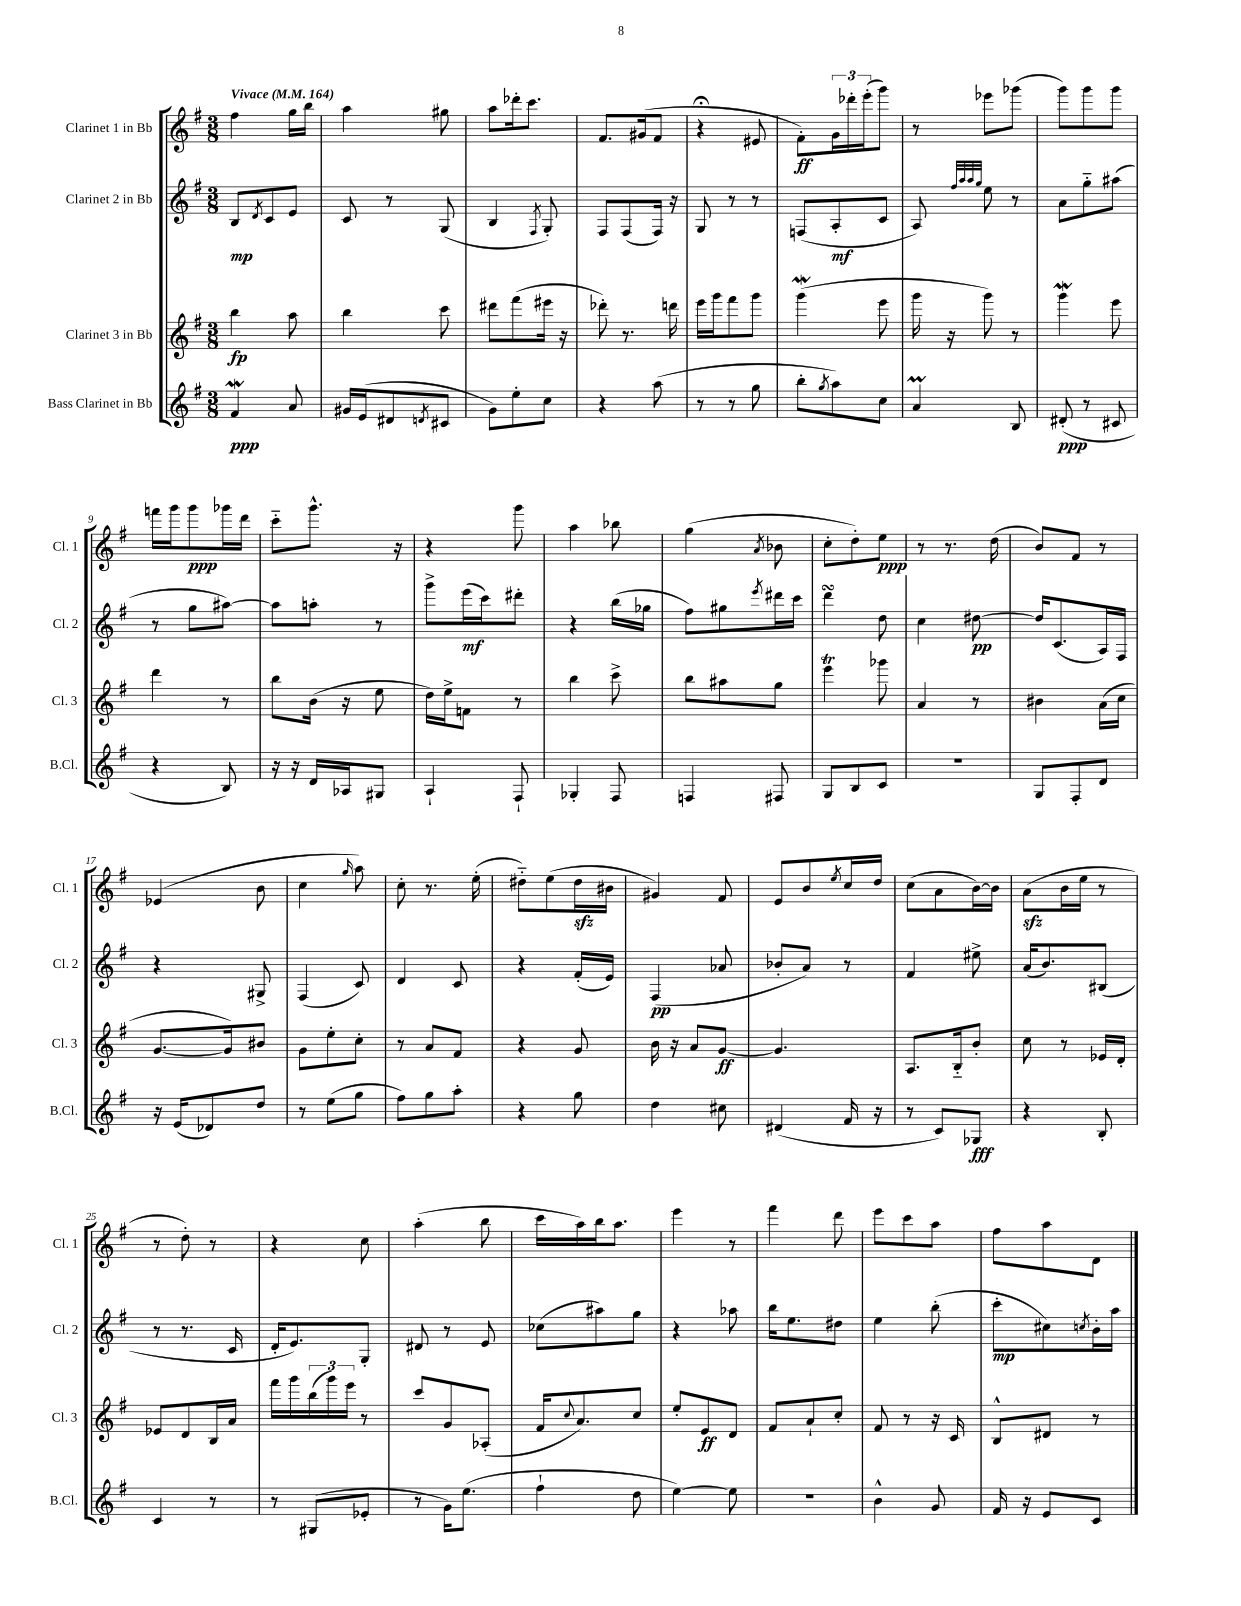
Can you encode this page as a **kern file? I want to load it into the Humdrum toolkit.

**kern	**kern	**kern	**kern
*staff4	*staff3	*staff2	*staff1
*clefG2	*clefG2	*clefG2	*clefG2
*k[f#]	*k[f#]	*k[f#]	*k[f#]
*M3/8	*M3/8	*M3/8	*M3/8
*MM164	*MM164	*MM164	*MM164
4f#	4bb	8B	4ff#
.	.	8qd	.
.	.	8c	.
8a	8aa	8e	16gg
.	.	.	16bb
=	=	=	=
16g#	4bb	8c	4aa
(16e	.	.	.
8d#	.	8r	.
8qd	.	.	.
8c#	8ccc	(8G	8gg#
=	=	=	=
8g)	8ddd#	4B	8aa
8ee'	(8fff#	.	16ddd-'
.	.	.	8.ccc
.	.	8qF#	.
8cc	16eee#	8G')	.
.	16r	.	.
=	=	=	=
4r	8ddd-')	8F#	8.f#
.	8.r	(8F#	.
.	.	.	(16g#
(8aa	.	16F#)	8f#
.	16ddd	16r	.
=	=	=	=
8r	16eee	8G	4r;
.	16ggg	.	.
8r	8fff#	8r	.
8gg	8ggg	8r	8e#
=	=	=	=
8bb'	(4ggg	(8F	8f#')
8qgg	.	.	.
8aa)	.	8A'	24g
.	.	.	24ddd-'
.	.	.	(24eee'
8cc	8eee	8c	8ggg)
=	=	=	=
4a	16ggg	8A)	8r
.	16r	.	.
.	.	32qqff#	.
.	.	32qqaa	.
.	.	32qqaa	.
.	.	32qqgg	.
.	8ggg)	8ee	8eee-
8B	8r	8r	(8ggg-
=	=	=	=
(8d#'	4ggg	8a	8ggg)
8r	.	8gg'~	8ggg
8c#	8eee	(8aa#	8ggg
=	=	=	=
4r	4ddd	8r	16fff
.	.	.	16ggg
.	.	8gg	8ggg
8B)	8r	[8aa#)	16ggg-
.	.	.	16ddd
=	=	=	=
16r	8bb	8aa#]	8ccc'~
16r	.	.	.
16d	(16b	8aa'	8.ggg^^
16A-	16r	.	.
8G#	8ee	8r	.
.	.	.	16r
=	=	=	=
4A`	16dd)	8ggg^	4r
.	16ee^	.	.
.	8f	(16eee	.
.	.	16ccc)	.
8F#`	8r	8ddd#'	8ggg
=	=	=	=
4G-'	4bb	4r	4aa
8F#	8ccc^	(16bb	8bb-
.	.	16gg-	.
=	=	=	=
4F	8bb	8ff#)	(4gg
.	8aa#	8gg#	.
.	.	8qeee	8qa
8F#	8gg	16ddd#	8b-
.	.	16ccc	.
=	=	=	=
8G	4eee	4ddd	8cc'
8B	.	.	8dd')
8c	8ggg-	8dd	8ee
=	=	=	=
4.r	4a	4cc	8r
.	.	.	8.r
.	8r	[8dd#	.
.	.	.	(16dd
=	=	=	=
8G	4b#	16dd#]	8b)
.	.	(8.c	.
8F#'	.	.	8f#
8d	(16a	16A)	8r
.	16cc	16F#	.
=	=	=	=
16r	[8.g	4r	(4e-
(16e	.	.	.
8d-)	.	.	.
.	16g])	.	.
8dd	8b#	8G#^	8b
=	=	=	=
8r	8g	(4F#	4cc
(8ee	8ee'	.	.
.	.	.	16qqgg
8gg	8cc'	8c)	8aa)
=	=	=	=
8ff#)	8r	4d	8cc'
8gg	8a	.	8.r
8aa'	8f#	8c	.
.	.	.	(16ee'
=	=	=	=
4r	4r	4r	8dd#'~)
.	.	.	(8ee
8gg	8g	(16f#'	16dd#
.	.	16e)	16b#
=	=	=	=
4dd	16b	(4F#	4g#)
.	16r	.	.
.	8a	.	.
8cc#	[8g	8a-	8f#
=	=	=	=
(4d#	4.g]	8b-'	8e
.	.	8a)	8b
.	.	.	8qee
16f#	.	8r	16cc
16r	.	.	16dd
=	=	=	=
8r	8.A	4f#	(8cc
8c)	.	.	8a
.	16B'~	.	.
8G-	8b'	8ee#^	[16b)
.	.	.	16b]
=	=	=	=
4r	8cc	(16a	(8a
.	.	8.b)	.
.	8r	.	16b
.	.	.	16ee
8B'	16e-	(8B#	8r
.	16d'	.	.
=	=	=	=
4c	8e-	8r	8r
.	8d	8.r	8dd')
8r	16B	.	8r
.	16a	16c	.
=	=	=	=
8r	16fff#	16d'	4r
.	16ggg	8.e)	.
(8G#	(24bb	.	.
.	24ggg)	.	.
.	24eee	.	.
8e-'	8r	8G'	8cc
=	=	=	=
8r	8ccc	8d#	(4aa'
16g)	8g	8r	.
(8.ee	.	.	.
.	(8A-'	8e	8bb
=	=	=	=
4ff#`	16f#	(8cc-	16ccc
.	8qqcc	.	.
.	8.a)	.	16aa)
.	.	8aa#)	16bb
.	.	.	8.aa
8dd	8cc	8gg	.
=	=	=	=
[4ee)	8ee'	4r	4eee
.	8e	.	.
8ee]	8d	8aa-	8r
=	=	=	=
4.r	8f#	16bb	4fff#
.	.	8.ee	.
.	8a`	.	.
.	8cc'	8dd#	8ddd
=	=	=	=
4b^^	8f#	4ee	8eee
.	8r	.	8ccc
8g	16r	(8bb'	8aa
.	16c	.	.
=	=	=	=
16f#	8B^^	8ccc'	8ff#
16r	.	.	.
8e	8d#	8cc#)	8aa
.	.	8qcc	.
8c	8r	16b'	8d
.	.	16aa	.
==	==	==	==
*-	*-	*-	*-
